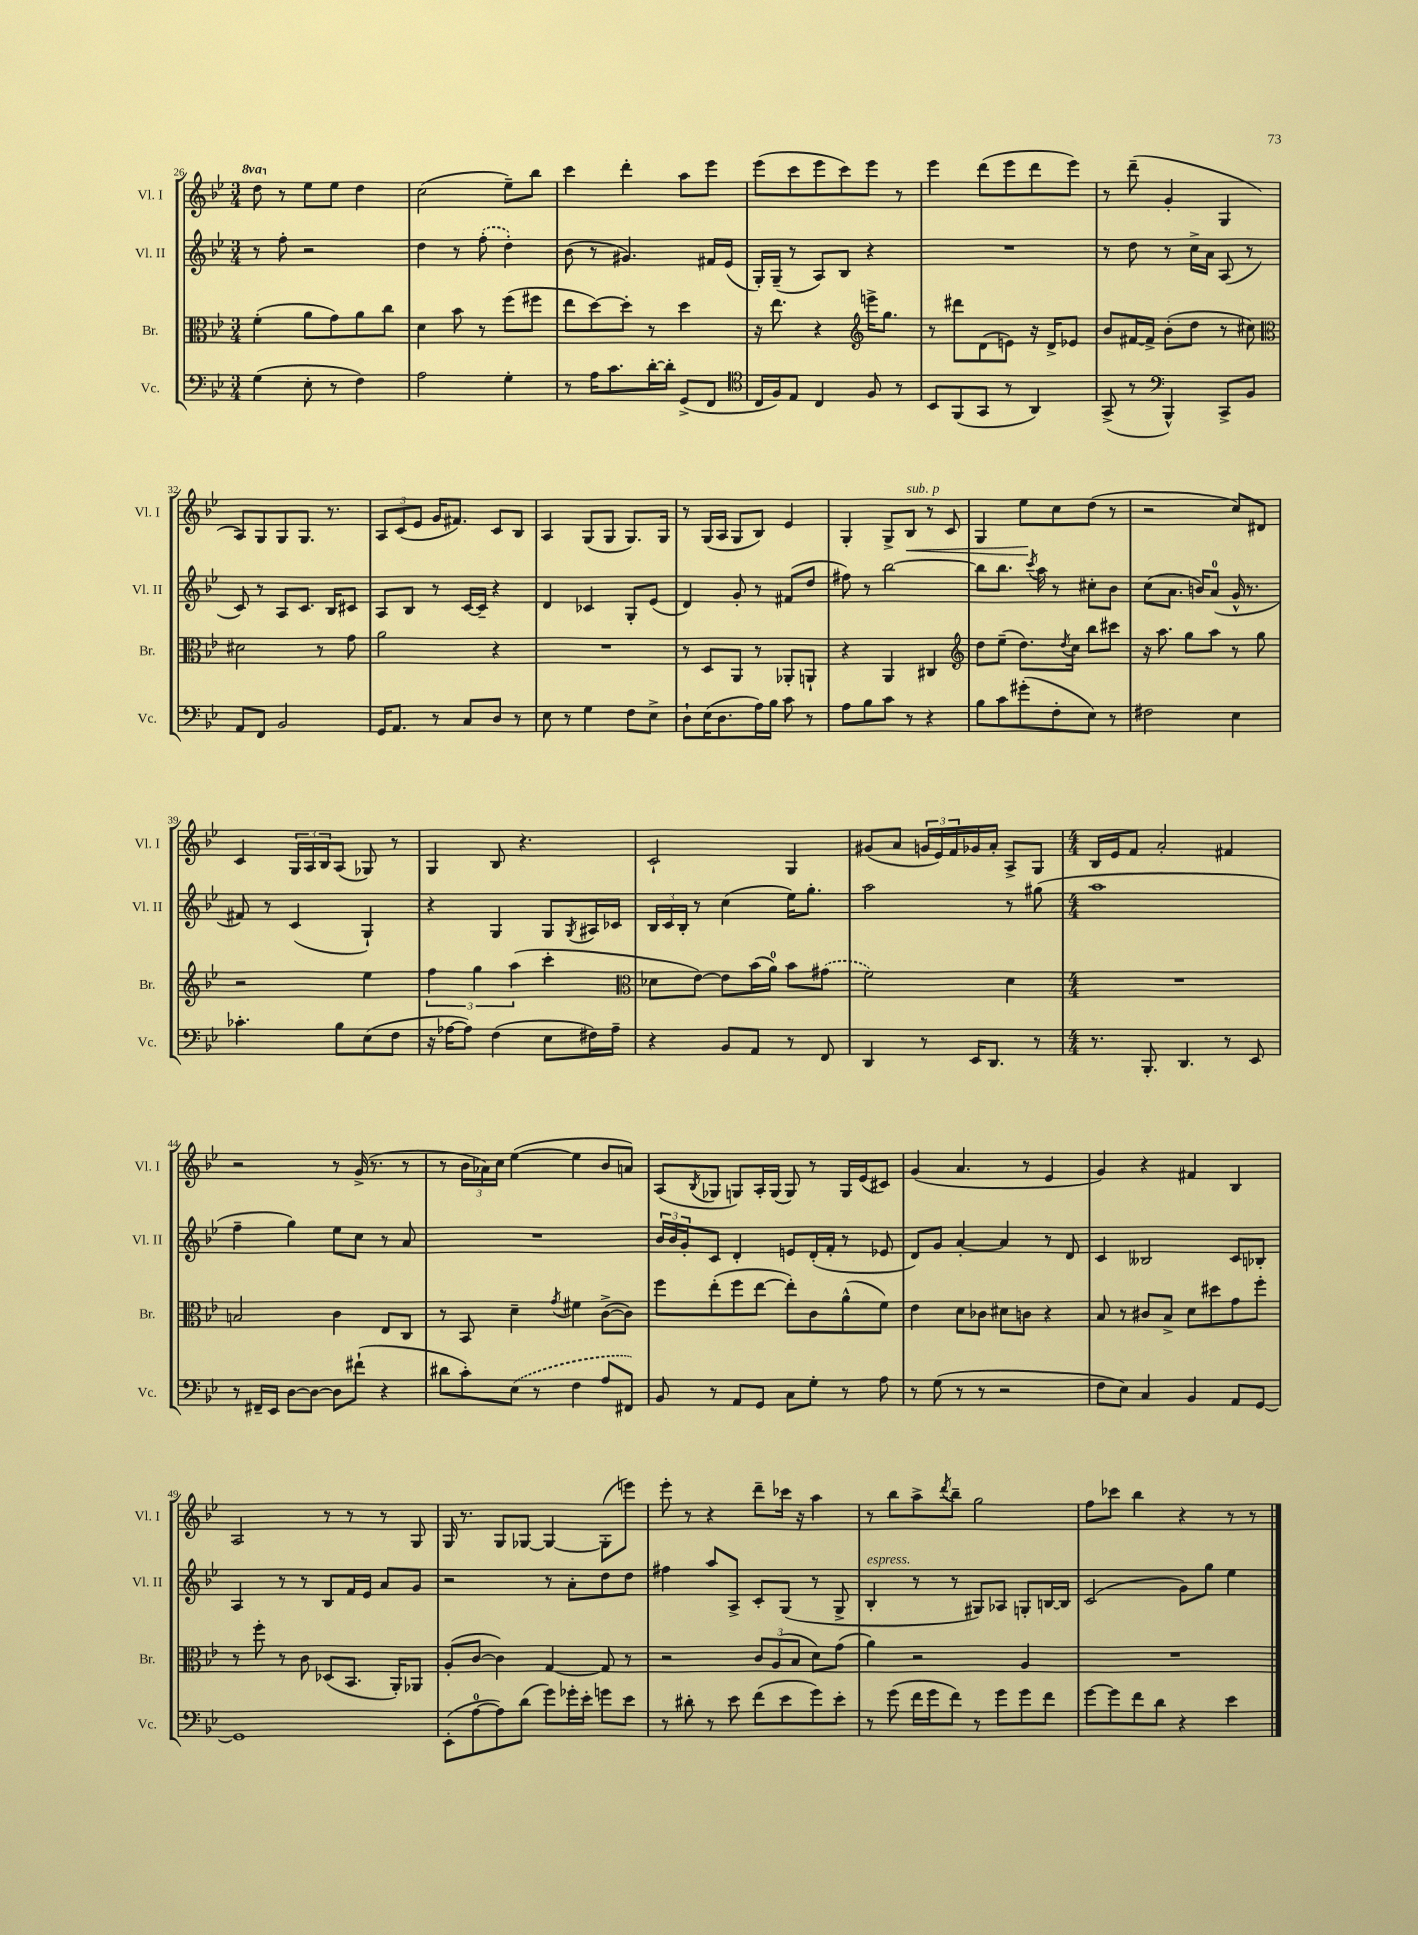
<<
\new StaffGroup <<
\new Staff = "s0" \with { instrumentName = "Vl. I" shortInstrumentName = "Vl. I" } {
    \clef treble \key bes \major \numericTimeSignature \time 3/4 \set Staff.ottavationMarkups = #ottavation-simple-ordinals
    \ottava #1 d'''8 \ottava #0 r8 ees''8 ees''8 d''4 |
    c''2( ees''8--) bes''8 |
    c'''4 d'''4-. a''8 ees'''8 |
    ees'''8( c'''8 ees'''8 c'''8) ees'''8 r8 |
    ees'''4 d'''8( ees'''8 d'''8 ees'''8) |
    r8 d'''8--( g'4-. g4 |
    a8) g8 g8 g8. r8. |
    \tuplet 3/2 { a8 c'8( ees'8 } g'16 fis'8.) c'8 bes8 |
    a4 g8( g8 g8.) g16 |
    r8 g16( a16 g8 bes8) ees'4 |
    g4-. g8-> bes8\<^\markup { \italic "sub. p" } r8 c'8 |
    g4 ees''8\! c''8 d''8( r8 |
    r2 c''8) dis'8 |
    c'4 \tuplet 3/2 { g16 a16 bes16 } a8( ges8) r8 |
    g4 bes8 r4. |
    c'2-! g4 |
    gis'8( a'8 \tuplet 3/2 { g'16 ees'16) f'16 } ges'16 a'16-. a8-> g8 |
    \numericTimeSignature \time 4/4 bes16 ees'16 f'8 a'2-. fis'4 |
    r2 r8 g'16->( r8. r8 |
    r8 \tuplet 3/2 { bes'16 aes'16) c''16 } ees''4~( ees''4 bes'8 a'8) |
    a8( \acciaccatura { bes8 } ges8 g8) a16-. g16( g8) r8 g16 ees'16( cis'8) |
    g'4( a'4. r8 ees'4 |
    g'4) r4 fis'4 bes4 |
    a2 r8 r8 r8 g8 |
    g16 r8. g8 ges8~ ges4~ ges8-.( e'''8) |
    ees'''8-. r8 r4 d'''8-- ces'''16 r16 a''4 |
    r8 bes''8 a''8-> \acciaccatura { d'''8 } bes''8-- g''2 |
    f''8 ces'''8 bes''4 r4 r8 r8 \bar "|." |
}
\new Staff = "s1" \with { instrumentName = "Vl. II" shortInstrumentName = "Vl. II" } {
    \clef treble \key bes \major \numericTimeSignature \time 3/4
    r8 f''8-. r2 |
    d''4 r8 \once \slurDashed f''8-.( d''4-.) |
    bes'8( r8 gis'4.) fis'16 ees'16( |
    g16-.) g16--( r8 a8) bes8 r4 |
    R2. |
    r8 d''8 r8 c''16-> a'16 a8( r8 |
    c'8) r8 a8 c'8. bes16 cis'8 |
    a8 bes8 r8 c'16~ c'16-- r4 |
    d'4 ces'4 g8-. ees'8( |
    d'4) g'8-. r8 fis'8( d''8 |
    fis''8) r8 bes''2~ |
    bes''8 bes''8. \acciaccatura { c'''8 } a''16 r8 cis''8-. bes'8 |
    c''8( a'8. b'16) a'8-0( g'16-^ r8. |
    fis'8) r8 c'4( g4-!) |
    r4 g4 g8 \acciaccatura { g8 } ais16 ces'16 |
    \tuplet 3/2 { bes16 c'16 bes16-. } r8 c''4( ees''16) g''8.-. |
    a''2 r8 gis''8( |
    \numericTimeSignature \time 4/4 a''1 |
    f''4-- g''4) ees''8 c''8 r8 a'8 |
    R1 |
    \tuplet 3/2 { bes'16 bes'16 g'16-. } c'8 d'4-. e'8 d'16-.( f'16-. r8 ees'8 |
    d'8) g'8 a'4~-. a'4 r8 d'8 |
    c'4 beses2 c'8 bes8-. |
    a4 r8 r8 bes8 f'16 ees'16 a'8 g'8 |
    r2 r8 a'8-. d''8 d''8 |
    fis''4 a''8 a8-> c'8-. g8( r8 g8-> |
    bes4-.^\markup { \italic "espress." } r8 r8 gis8) aes8 g8-. b16~ b16 |
    c'2( g'8) g''8 ees''4 \bar "|." |
}
\new Staff = "s2" \with { instrumentName = "Br." shortInstrumentName = "Br." } {
    \clef alto \key bes \major \numericTimeSignature \time 3/4
    f'4-.( a'8 g'8) a'8 c''8 |
    d'4 bes'8 r8 f''8( fis''8 |
    ees''8 d''8~) d''8-. r8 d''4 |
    r16 ees''8. r4 \clef treble e'''16-> g''8. |
    r8 dis'''8 d'8( e'8) r16 d'16-> ees'8 |
    bes'8 fis'16~ fis'16-> bes'8-.( d''8 r8 cis''8) |
    \clef alto dis'2 r8 g'8 |
    a'2 r4 |
    R2. |
    r8 d8 a,8 r8 aes,8-. a,8-! |
    r4 a,4 cis4 |
    \clef treble d''8 ees''8--( d''8.) \acciaccatura { d''8 } c''16 bes''8 cis'''8 |
    r16 a''8. g''8 a''8 r8 g''8 |
    r2 ees''4 |
    \tuplet 3/2 { f''4 g''4 a''4( } c'''4-. |
    \clef alto des'8 ees'8~) ees'8 bes'16( a'16-0) bes'8 \once \slurDashed gis'8( |
    f'2) d'4 |
    \numericTimeSignature \time 4/4 R1 |
    b2 c'4 ees8 c8 |
    r8 bes,8 d'4-- \acciaccatura { g'8 } fis'4 c'8~->( c'8) |
    f''8 ees''8-.( f''8 ees''8~ ees''8-.) c'8 a'8-^( f'8) |
    ees'4 d'8 ces'8 dis'8 c'8 r4 |
    bes8 r8 cis'8 bes8-> d'8 dis''8 g'8 f''8-. |
    r8 f''8-. r8 c'8 des8( bes,8. a,16-.) aes,8 |
    a8-.( c'8~ c'4) g4~ g8 r8 |
    r2 \tuplet 3/2 { c'8 a8( bes8 } d'8) g'8( |
    a'4) r2 a4 |
    R1 \bar "|." |
}
\new Staff = "s3" \with { instrumentName = "Vc." shortInstrumentName = "Vc." } {
    \clef bass \key bes \major \numericTimeSignature \time 3/4
    g4( ees8-. r8 f4) |
    a2 g4-. |
    r8 a16 c'8. d'16~-. d'16-. g,8->( f,8 |
    \clef tenor c16 f16) ees8 c4 f8 r8 |
    bes,8 f,8( g,8 r8 a,4) |
    g,8->( r8 \clef bass bes,,4-^) c,8-> bes,8 |
    a,8 f,8 bes,2 |
    g,16 a,8. r8 c8 d8 r8 |
    ees8 r8 g4 f8 ees8-> |
    d8-! ees16( d8. a16) bes16 c'8 r8 |
    a8 bes8 c'8 r8 r4 |
    bes8 c'8 gis'8-.( f8-. ees8) r8 |
    fis2 ees4 |
    ces'4.-. bes8 ees8( f8 |
    r16 aes16~ aes8) f4( ees8 fis16) aes16-- |
    r4 bes,8 a,8 r8 f,8 |
    d,4 r8 ees,16 d,8. r8 |
    \numericTimeSignature \time 4/4 r8. bes,,8.-. d,4. r8 ees,8 |
    r8 fis,16-- ees,16 d8~ d8~ d8 fis'8-!( r4 |
    dis'8 c'8-.) \once \slurDashed ees8( r8 f4 a8 fis,8) |
    bes,8 r8 a,8 g,8 c8 g8-. r8 a8 |
    r8 g8( r8 r8 r2 |
    f8 ees8) c4 bes,4 a,8 g,8~ |
    g,1 |
    ees,8-.( a8-0~ a8) d'8( g'8) ges'16-. ees'16-. g'8 ees'8 |
    r8 dis'8-. r8 ees'8 f'8( ees'8 g'8) ees'8-. |
    r8 g'8( f'16 g'16 f'8) r8 g'8 g'8 f'8 |
    g'8~ g'8 f'8 d'8 r4 ees'4 \bar "|." |
}
>>
>>
\layout { \context { \Score currentBarNumber = #26 } }
